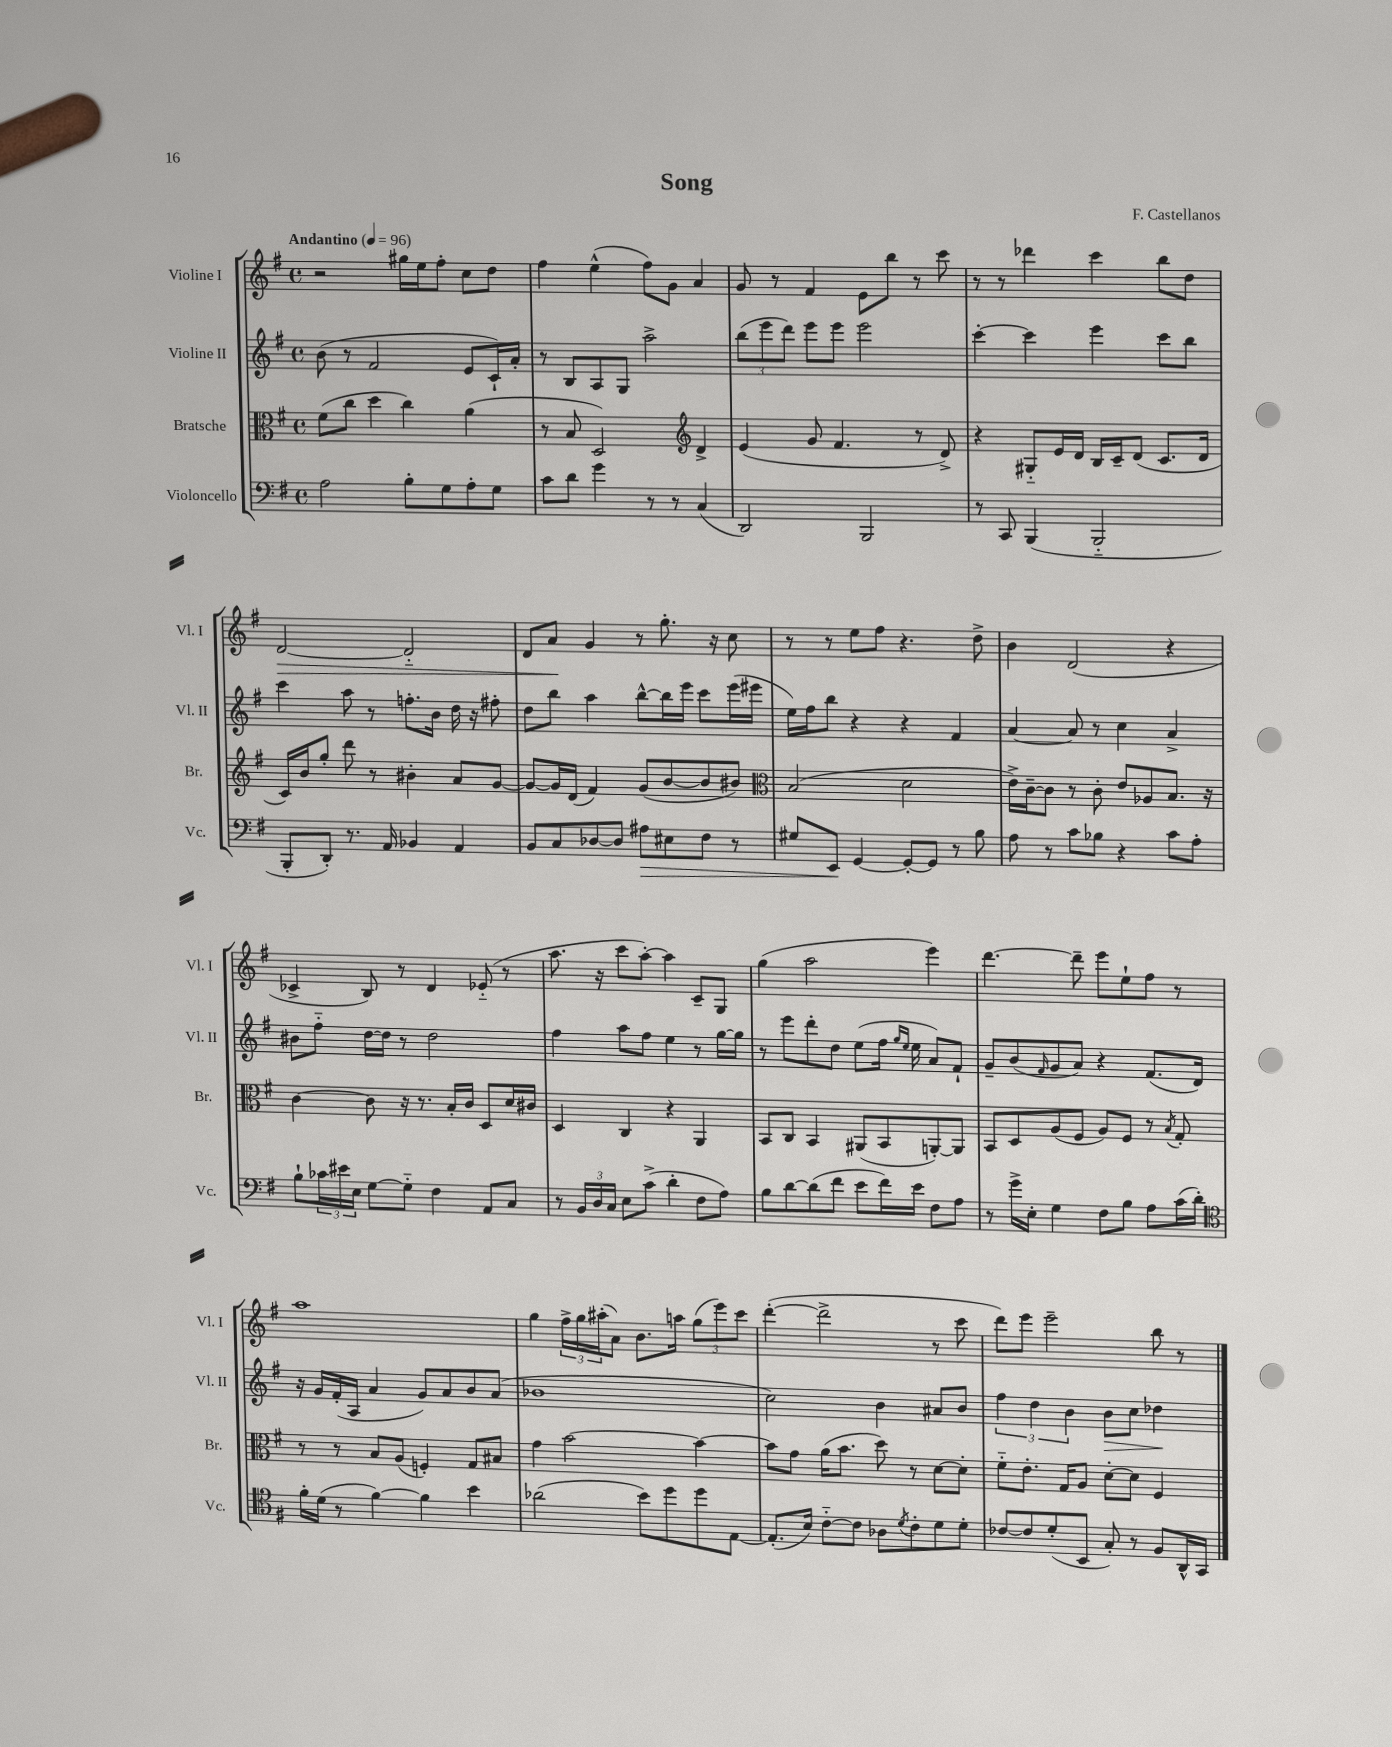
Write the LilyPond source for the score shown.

\header { title = "Song" composer = "F. Castellanos" }
<<
\new StaffGroup <<
\new Staff = "s0" \with { instrumentName = "Violine I" shortInstrumentName = "Vl. I" } {
    \clef treble \key g \major \defaultTimeSignature \time 4/4 \tempo "Andantino" 4 = 96
    r2 gis''16 e''16 fis''8-. c''8 d''8 |
    fis''4 e''4-^( fis''8) g'8 a'4 |
    g'8 r8 fis'4 e'8 b''8 r8 c'''8 |
    r8 r8 des'''4 c'''4 b''8 d''8 |
    d'2~\> d'2-_ |
    d'8 a'8\! g'4 r8 g''8.-. r16 c''8 |
    r8 r8 e''8 fis''8 r4. d''8-> |
    b'4 d'2( r4 |
    ces'4-> b8) r8 d'4 ees'8-_( r8 |
    a''8. r16 c'''8 a''8~-.) a''4 c'8-- g8 |
    g''4( a''2 e'''4) |
    d'''4.~ d'''8-- e'''8 e''8-! fis''8 r8 |
    a''1 |
    g''4 \tuplet 3/2 { fis''16-> g''16 ais''16-.( } a'8) b'8. a''16 \tuplet 3/2 { g''8( e'''8) c'''8 } |
    d'''4~-.( d'''2-> r8 c'''8 |
    d'''8) e'''8 e'''2-- b''8 r8 \bar "|." |
}
\new Staff = "s1" \with { instrumentName = "Violine II" shortInstrumentName = "Vl. II" } {
    \clef treble \key g \major \defaultTimeSignature \time 4/4
    b'8( r8 fis'2 e'8 c'16-!) a'16-. |
    r8 b8 a8 g8 a''2-> |
    \tuplet 3/2 { b''8( e'''8 d'''8) } e'''8 e'''8 e'''2 |
    c'''4~-. c'''4 e'''4 c'''8 b''8 |
    c'''4 a''8 r8 f''8.-. b'16 d''16 r16 fis''8-. |
    d''8 b''8 a''4 b''8~-^ b''16 e'''16 c'''8 e'''16( eis'''16 |
    e''16) fis''16 b''8 r4 r4 fis'4 |
    a'4~ a'8 r8 c''4 a'4-> |
    bis'8 fis''8-_ d''16~ d''16 r8 d''2 |
    fis''4 a''8 fis''8 e''4 r8 g''16~ g''16 |
    r8 e'''8 d'''8-. d''8 e''8( fis''16 \grace { g''16 e''16 } e''16 a'8) fis'8-! |
    g'8-- b'8( \grace { fis'16 } g'8 a'8) r4 fis'8.( d'16) |
    r16 g'16 fis'16-.( a16 a'4 g'8) a'8 b'8 a'8( |
    bes'1 |
    c''2) b'4 ais'8 b'8 |
    \tuplet 3/2 { fis''4 d''4 b'4 } b'8\> c''8 des''4\! \bar "|." |
}
\new Staff = "s2" \with { instrumentName = "Bratsche" shortInstrumentName = "Br." } {
    \clef alto \key g \major \defaultTimeSignature \time 4/4
    fis'8( c''8 d''4 c''4) a'4( |
    r8 b8 d2) \clef treble d'4-> |
    e'4( g'8 fis'4. r8 d'8->) |
    r4 gis8-_ e'16 d'16 b16 c'16-- d'8( c'8. d'16 |
    c'16) b'16 g''8-. d'''8 r8 bis'4-. a'8 g'8~ |
    g'8~ g'16 d'16( fis'4) g'8( b'8~ b'8 bis'8) |
    \clef alto b2( d'2 |
    e'16->) c'16~-- c'8 r8 c'8-. e'8 aes8 b8. r16 |
    c'4~ c'8 r16 r8. b16-. c'16 d8 d'16 cis'16 |
    d4 c4 r4 a,4 |
    b,8 c8 b,4 ais,8( b,8 a,8~-.) a,8 |
    b,8 d8 a8( fis8 a8) fis8 r8 \acciaccatura { b8 } g8-. |
    r8 r8 b8 a8( f4-.) g8 bis8 |
    g'4 b'2~ b'4~ |
    b'8 g'8 a'16( b'8. d''8) r8 d'8~ d'8-. |
    fis'8-_ e'8.-. g16 a8 d'8~-. d'8 fis4 \bar "|." |
}
\new Staff = "s3" \with { instrumentName = "Violoncello" shortInstrumentName = "Vc." } {
    \clef bass \key g \major \defaultTimeSignature \time 4/4
    a2 b8-. g8 a8-. g8 |
    c'8 d'8 g'4 r8 r8 c4( |
    d,2) b,,2 |
    r8 c,8 b,,4( b,,2-_ |
    b,,8-. d,8-.) r8. a,16 bes,4 a,4 |
    b,8 c8 des8~ des8 ais8\> eis8 fis8 r8 |
    gis8 e,8\! g,4~ g,8~-. g,8 r8 b8 |
    a8 r8 c'8 bes8 r4 c'8 a8-. |
    b8-! \tuplet 3/2 { ces'16 eis'16 e16 } g8~ g8-_ fis4 a,8 c8 |
    r8 \tuplet 3/2 { b,16 d16 c16 } e8 c'8->( d'4-. fis8 a8) |
    b8 d'8~ d'8( fis'8 e'8 fis'16) e'16 fis8 a8 |
    r8 g'16-> e16-. g4 fis8 b8 a8 c'16( d'16-.) |
    \clef tenor fis'16-. d'16( r8 fis'4~) fis'4 b'4 |
    aes'2( b'8) d''8 d''8 e8~ |
    e8.-.( b16) c'8~-_ c'8 aes8 \acciaccatura { d'8 } c'8-. d'8 d'8-. |
    ces'8~ ces'8 d'8-.( b,8 g8-.) r8 fis8 a,16-^ g,16 \bar "|." |
}
>>
>>
\layout { \context { \Score \remove "Bar_number_engraver" } }
